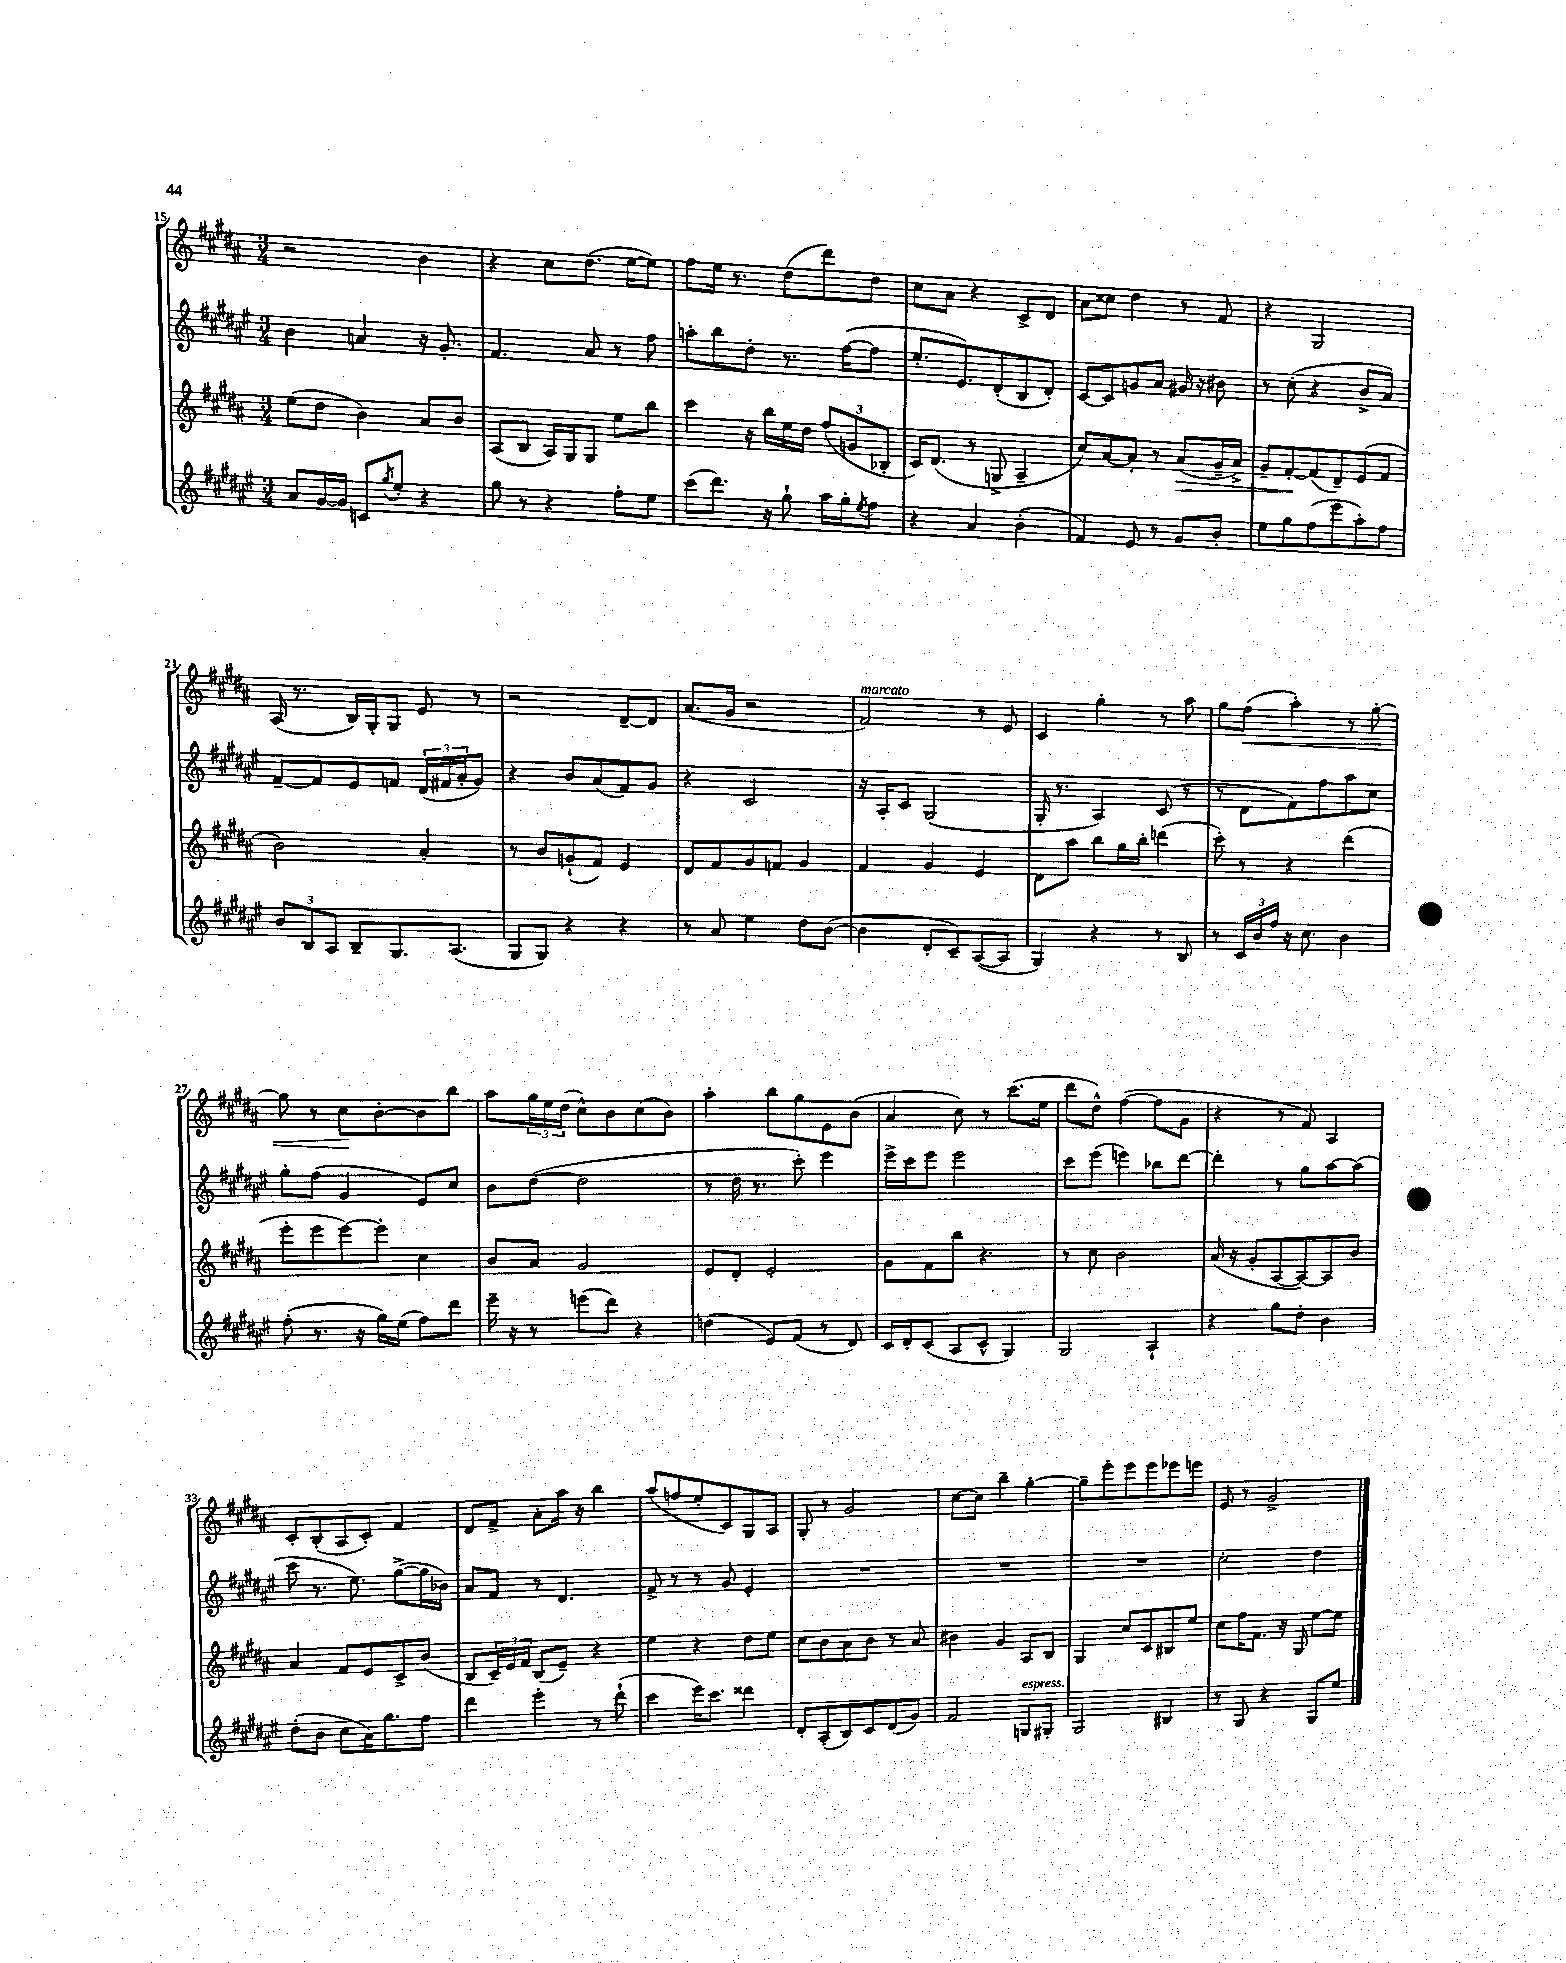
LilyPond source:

<<
\new StaffGroup <<
\new Staff = "s0" {
    \clef treble \key b \major \numericTimeSignature \time 3/4
    r2 b'4 |
    r4 cis''8 dis''8.( e''16~ e''8) |
    fis''8 e''16 r8. dis''8( dis'''8) dis''8 |
    cis''8 ais'8 r4 cis'8-> dis'8 |
    ais'8 cisis''8 dis''4 r8 fis'8 |
    r4 gis2 |
    ais16( r8. b16) gis16-. gis8 e'8 r8 |
    r2 dis'8~-- dis'8 |
    ais'8.( gis'16 r2 |
    fis'2^\markup { \italic "marcato" }) r8 e'8 |
    cis'4 gis''4-. r8 ais''8 |
    gis''8 fis''8\<( ais''4-.) r8 gis''8~-. |
    gis''8 r8 cis''8\! b'8~-. b'8 b''8 |
    ais''8 \tuplet 3/2 { gis''16 e''16 dis''16( } cis''8-^) b'8 cis''8( b'8) |
    ais''4-. b''8 gis''8 e'8 b'8( |
    ais'4 cis''8) r8 cis'''8.( e''16 |
    dis'''8 dis''8-^) fis''4~( fis''8 gis'8 |
    r4 r8 fis'8) ais4 |
    cis'8-. b8-.( ais8 cis'8-.) fis'4 |
    dis'8 fis'8-> ais'8-. ais''16 r16 b''4 |
    ais''8( f''8 e''8-. cis'8) gis8 ais8 |
    gis8-. r8 gis'2 |
    cis''8~ cis''8 b''4-- gis''4~-. |
    gis''8-- e'''8-. e'''8 e'''8 ees'''8 e'''8 |
    e'8 r8 gis'2-> \bar "|." |
}
\new Staff = "s1" {
    \clef treble \key fis \major \numericTimeSignature \time 3/4
    b'4 a'4 r16 gis'8.-. |
    fis'4. ais'8 r8 fis''8 |
    a''8-. b''8 dis''8-. r8. fis''16~( fis''8 |
    eis''8.-. eis'8.) dis'8-.( b8 dis'8-.) |
    cis'8~ cis'8 g'8 ais'8 gis'16 r16 bis'8 |
    r8 cis''8-.( r4 b'8-> ais'8) |
    fis'8~-- fis'8 eis'8 f'8 \tuplet 3/2 { dis'16( fis'16 ais'16-. } gis'8) |
    r4 b'8 ais'8( fis'8) gis'8 |
    r4 cis'2 |
    r16 ais16-. cis'8 gis2( |
    gis16-. r8. ais4) cis'8( r8 |
    r8 dis'8 fis'8) fis''8 ais''8 cis''8 |
    gis''8-. fis''8( gis'4 eis'8) cis''8 |
    b'8 dis''8~( dis''2 |
    r8 dis''16 r8. cis'''8-.) eis'''4 |
    eis'''16-> cis'''16 eis'''8 eis'''2 |
    cis'''8 eis'''8( e'''4) bes''8 dis'''8~ |
    dis'''4-. r8 gis''8 ais''8~ ais''8( |
    cis'''8 r8. eis''8.) gis''8~->( gis''16 bes'16) |
    ais'8 fis'8 r8 dis'4. |
    fis'8-> r8 r8 gis'8 eis'4-. |
    R2. |
    R2. |
    R2. |
    cis''2-. dis''4 \bar "|." |
}
\new Staff = "s2" {
    \clef treble \key b \major \numericTimeSignature \time 3/4
    e''8( dis''8 b'4) ais'8 b'8 |
    ais8( b8 ais16) gis16 gis8 e''8 b''8 |
    cis'''4 r16 b''16 e''16 dis''16 \tuplet 3/2 { fis''8( g'8 bes8-. } |
    cis'16) dis'8.( r8 g8-> ais4-- |
    cis''8) ais'8~ ais'8-. r8 ais'8\>( gis'16-- ais'16->) |
    gis'8-- fis'8~-.\! fis'8( dis'8--) e'8( fis'8 |
    b'2) ais'4-. |
    r8 b'8 g'8-!( fis'8) e'4 |
    dis'8 fis'8 gis'8 f'8 gis'4 |
    fis'4 gis'4 e'4 |
    dis'8 ais''8 b''8 gis''16 b''16-. d'''4( |
    cis'''8-.) r8 r4 dis'''4( |
    e'''8-. e'''8 e'''8~) e'''8-. cis''4 |
    b'8 ais'8 gis'2 |
    e'8 dis'8-. e'2-. |
    gis'8 fis'8 b''8 r4. |
    r8 cis''8 b'2 |
    ais'16( r16 gis'8-. ais8~ ais8~) ais8 b'8 |
    ais'4 fis'8 e'8 cis'8-> b'8( |
    b8 \tuplet 3/2 { cis'16--) e'16 fis'16 } b8( e'8--) r4 |
    e''4 r4 dis''8 e''8 |
    cis''8 b'8 ais'8 b'8 r8 ais'8 |
    bis'4 gis'4 ais8 b8 |
    gis4 cis''8 cis'8 bis8 e''8 |
    cis''8 fis''16 fis'8. r16 gis16 e''8~ e''8 \bar "|." |
}
\new Staff = "s3" {
    \clef treble \key fis \major \numericTimeSignature \time 3/4
    ais'8 gis'16~ gis'16 c'8 \acciaccatura { gis''8 } eis''8-. r4 |
    gis''8 r8 r4 fis''8-. eis''8 |
    cis'''8( dis'''8.) r16 gis''8-! ais''16 gis''16-. \acciaccatura { eis''8 } fis''8 |
    r4 ais'4 b'4-.( |
    fis'4) eis'8 r8 gis'8 b'8-. |
    eis''8 gis''8 fis''8( eis'''8 ais''8-.) fis''8 |
    \tuplet 3/2 { b'8 b8 ais8 } b8-- gis8. ais8.( |
    gis8 gis8) r4 r4 |
    r8 ais'8 eis''4 dis''8 b'8~( |
    b'4 dis'8-. cis'8--) ais8~( ais8 |
    gis4) r4 r8 b8 |
    r8 \tuplet 3/2 { cis'16 b'16 fis''16 } r16 cis''8. b'4 |
    fis''8-.( r8. r16 gis''16) eis''16( fis''8) dis'''8 |
    eis'''16-- r16 r8 e'''8( dis'''8) r4 |
    d''4( eis'8) fis'8( r8 dis'8) |
    cis'16 dis'16-. cis'8( ais8 cis'8-^ gis4) |
    gis2 ais4-! |
    r4 gis''8 dis''8-. b'4 |
    dis''8-.( b'8 cis''8 ais'16) gis''8. fis''8 |
    dis'''4 eis'''4-. r8 dis'''8-!( |
    cis'''4 eis'''16) cis'''8. disis'''4 |
    dis'8-. ais8-.( b8) cis'8 dis'8( gis'8) |
    fis'2 g8^\markup { \italic "espress." } gis8-. |
    gis2 bis4 |
    r8 gis8 r4 gis8 eis''8 \bar "|." |
}
>>
>>
\layout { \context { \Score currentBarNumber = #15 } }
